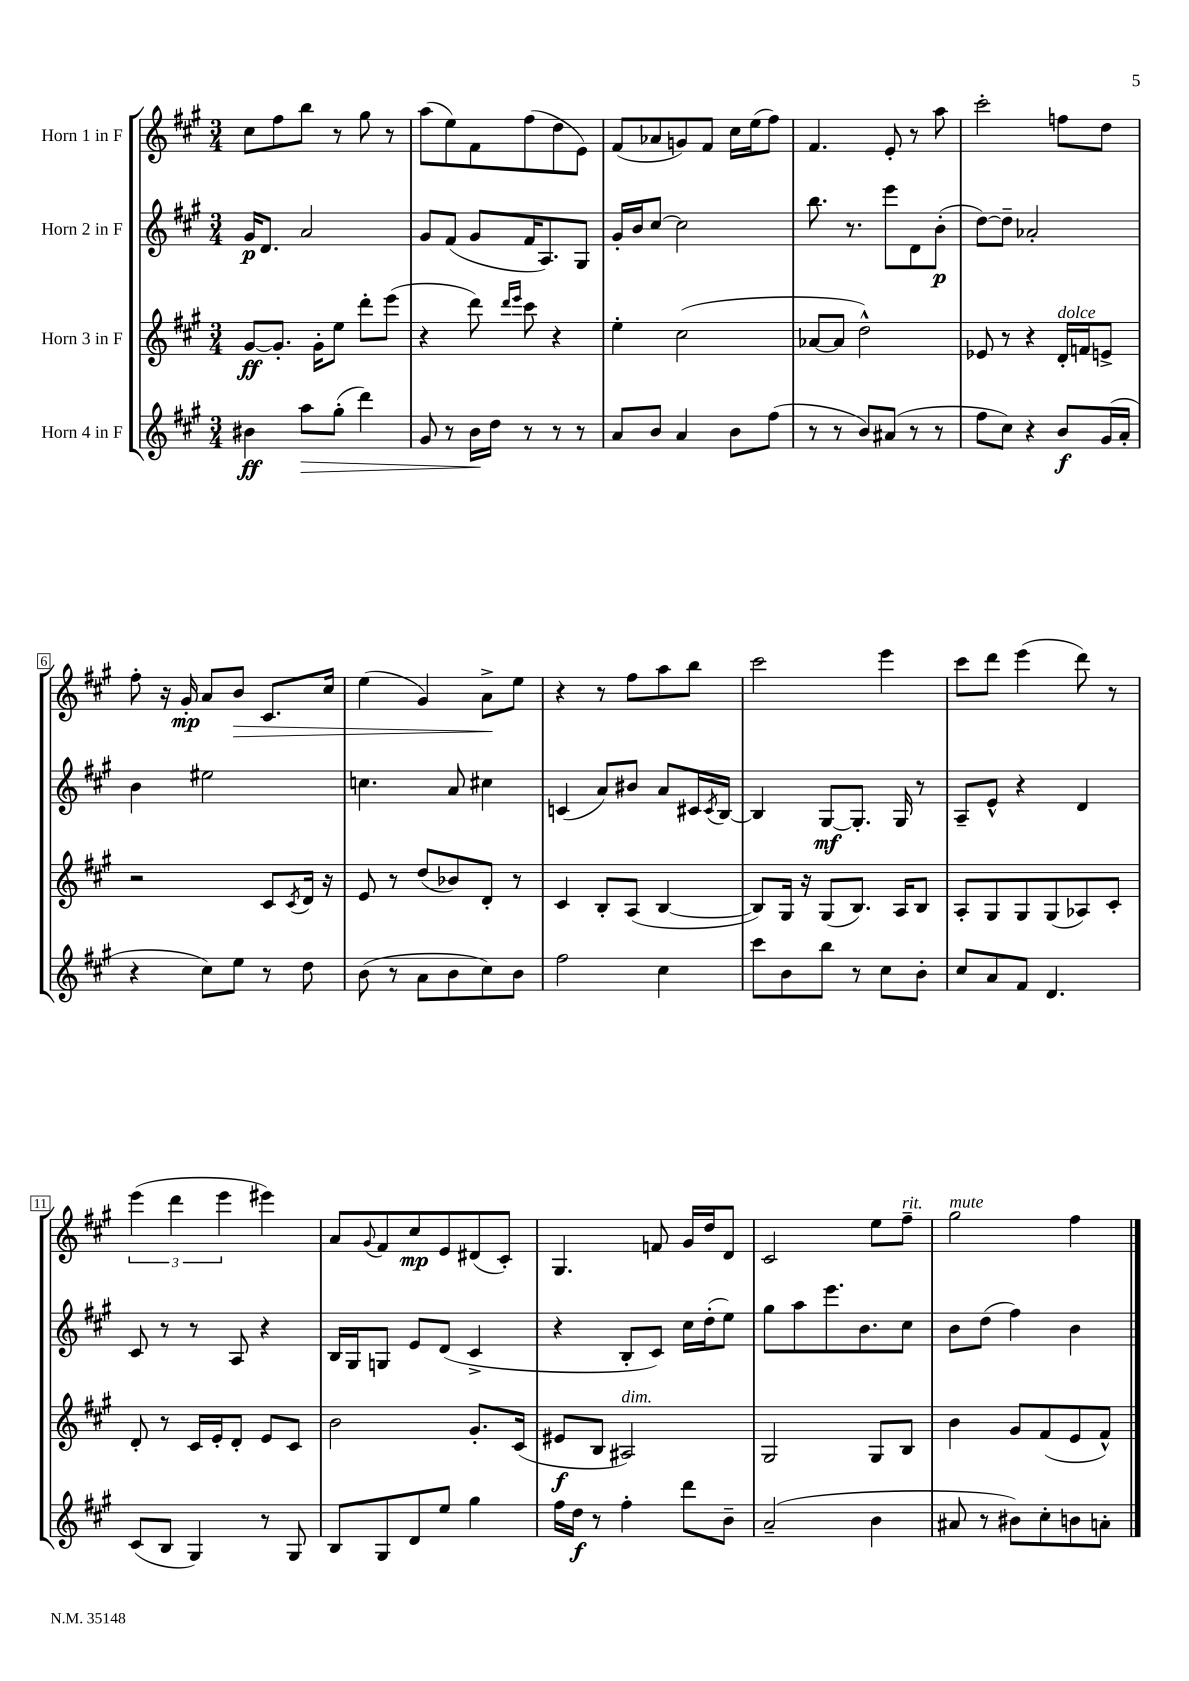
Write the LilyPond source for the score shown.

<<
\new StaffGroup <<
\new Staff = "s0" \with { instrumentName = "Horn 1 in F" } {
    \clef treble \key a \major \numericTimeSignature \time 3/4
    cis''8 fis''8 b''8 r8 gis''8 r8 |
    a''8( e''8) fis'8 fis''8( d''8 e'8) |
    fis'8( aes'8 g'8) fis'8 cis''16 e''16( fis''8) |
    fis'4. e'8-. r8 a''8 |
    cis'''2-. f''8 d''8 |
    fis''8-. r16 gis'16-.\mp a'8 b'8\> cis'8. cis''16 |
    e''4( gis'4) a'8->\! e''8 |
    r4 r8 fis''8 a''8 b''8 |
    cis'''2 e'''4 |
    cis'''8 d'''8 e'''4( d'''8) r8 |
    \tuplet 3/2 { e'''4( d'''4 e'''4 } eis'''4) |
    a'8 \appoggiatura { gis'8 } fis'8 cis''8\mp e'8 dis'8( cis'8-.) |
    gis4. f'8 gis'16 d''16 d'8 |
    cis'2 e''8 fis''8--^\markup { \italic "rit." } |
    gis''2^\markup { \italic "mute" } fis''4 \bar "|." |
}
\new Staff = "s1" \with { instrumentName = "Horn 2 in F" } {
    \clef treble \key a \major \numericTimeSignature \time 3/4
    gis'16\p d'8. a'2 |
    gis'8 fis'8( gis'8 fis'16 a8.) gis8 |
    gis'16-. b'16 cis''8~ cis''2 |
    b''8. r8. e'''8 d'8 b'8-.\p( |
    d''8~) d''8-- aes'2-. |
    b'4 eis''2 |
    c''4. a'8 cis''4 |
    c'4( a'8) bis'8 a'8 cis'16 \acciaccatura { cis'8 } b16~ |
    b4 gis8~\mf gis8.-. gis16 r8 |
    a8-- e'8-^ r4 d'4 |
    cis'8 r8 r8 a8 r4 |
    b16 gis16 g8 e'8 d'8( cis'4-> |
    r4 b8-. cis'8) cis''16 d''16-.( e''8) |
    gis''8 a''8 e'''8. b'8. cis''8 |
    b'8 d''8( fis''4) b'4 \bar "|." |
}
\new Staff = "s2" \with { instrumentName = "Horn 3 in F" } {
    \clef treble \key a \major \numericTimeSignature \time 3/4
    gis'8~\ff gis'8.-. gis'16-. e''8 d'''8-. e'''8( |
    r4 d'''8) \grace { d'''16 e'''16 } cis'''8 r4 |
    e''4-. cis''2( |
    aes'8~ aes'8 d''2-^) |
    ees'8 r8 r4 d'16-.^\markup { \italic "dolce" } f'16 e'8-> |
    r2 cis'8 \acciaccatura { cis'8 } d'16 r16 |
    e'8 r8 d''8( bes'8) d'8-. r8 |
    cis'4 b8-. a8( b4~ |
    b8) gis16 r16 gis8( b8.) a16 b8 |
    a8-. gis8 gis8 gis8( aes8) cis'8-. |
    d'8-. r8 cis'16 e'16-. d'8-. e'8 cis'8 |
    b'2 gis'8.-. cis'16( |
    eis'8\f b8 ais2^\markup { \italic "dim." }) |
    gis2 gis8 b8 |
    b'4 gis'8 fis'8( e'8 fis'8-^) \bar "|." |
}
\new Staff = "s3" \with { instrumentName = "Horn 4 in F" } {
    \clef treble \key a \major \numericTimeSignature \time 3/4
    bis'4\ff a''8\> gis''8-.( d'''4) |
    gis'8 r8 b'16\! d''16 r8 r8 r8 |
    a'8 b'8 a'4 b'8 fis''8( |
    r8 r8 b'8) ais'8( r8 r8 |
    fis''8 cis''8) r4 b'8\f gis'16( a'16-. |
    r4 cis''8) e''8 r8 d''8 |
    b'8( r8 a'8 b'8 cis''8) b'8 |
    fis''2 cis''4 |
    cis'''8 b'8 b''8 r8 cis''8 b'8-. |
    cis''8 a'8 fis'8 d'4. |
    cis'8( b8 gis4) r8 gis8 |
    b8 gis8 d'8 e''8 gis''4 |
    fis''16 d''16\f r8 fis''4-. d'''8 b'8-- |
    a'2--( b'4 |
    ais'8 r8 bis'8) cis''8-. b'8 a'8-. \bar "|." |
}
>>
>>
\layout { \context { \Score \override BarNumber.stencil = #(make-stencil-boxer 0.1 0.3 ly:text-interface::print) } }
